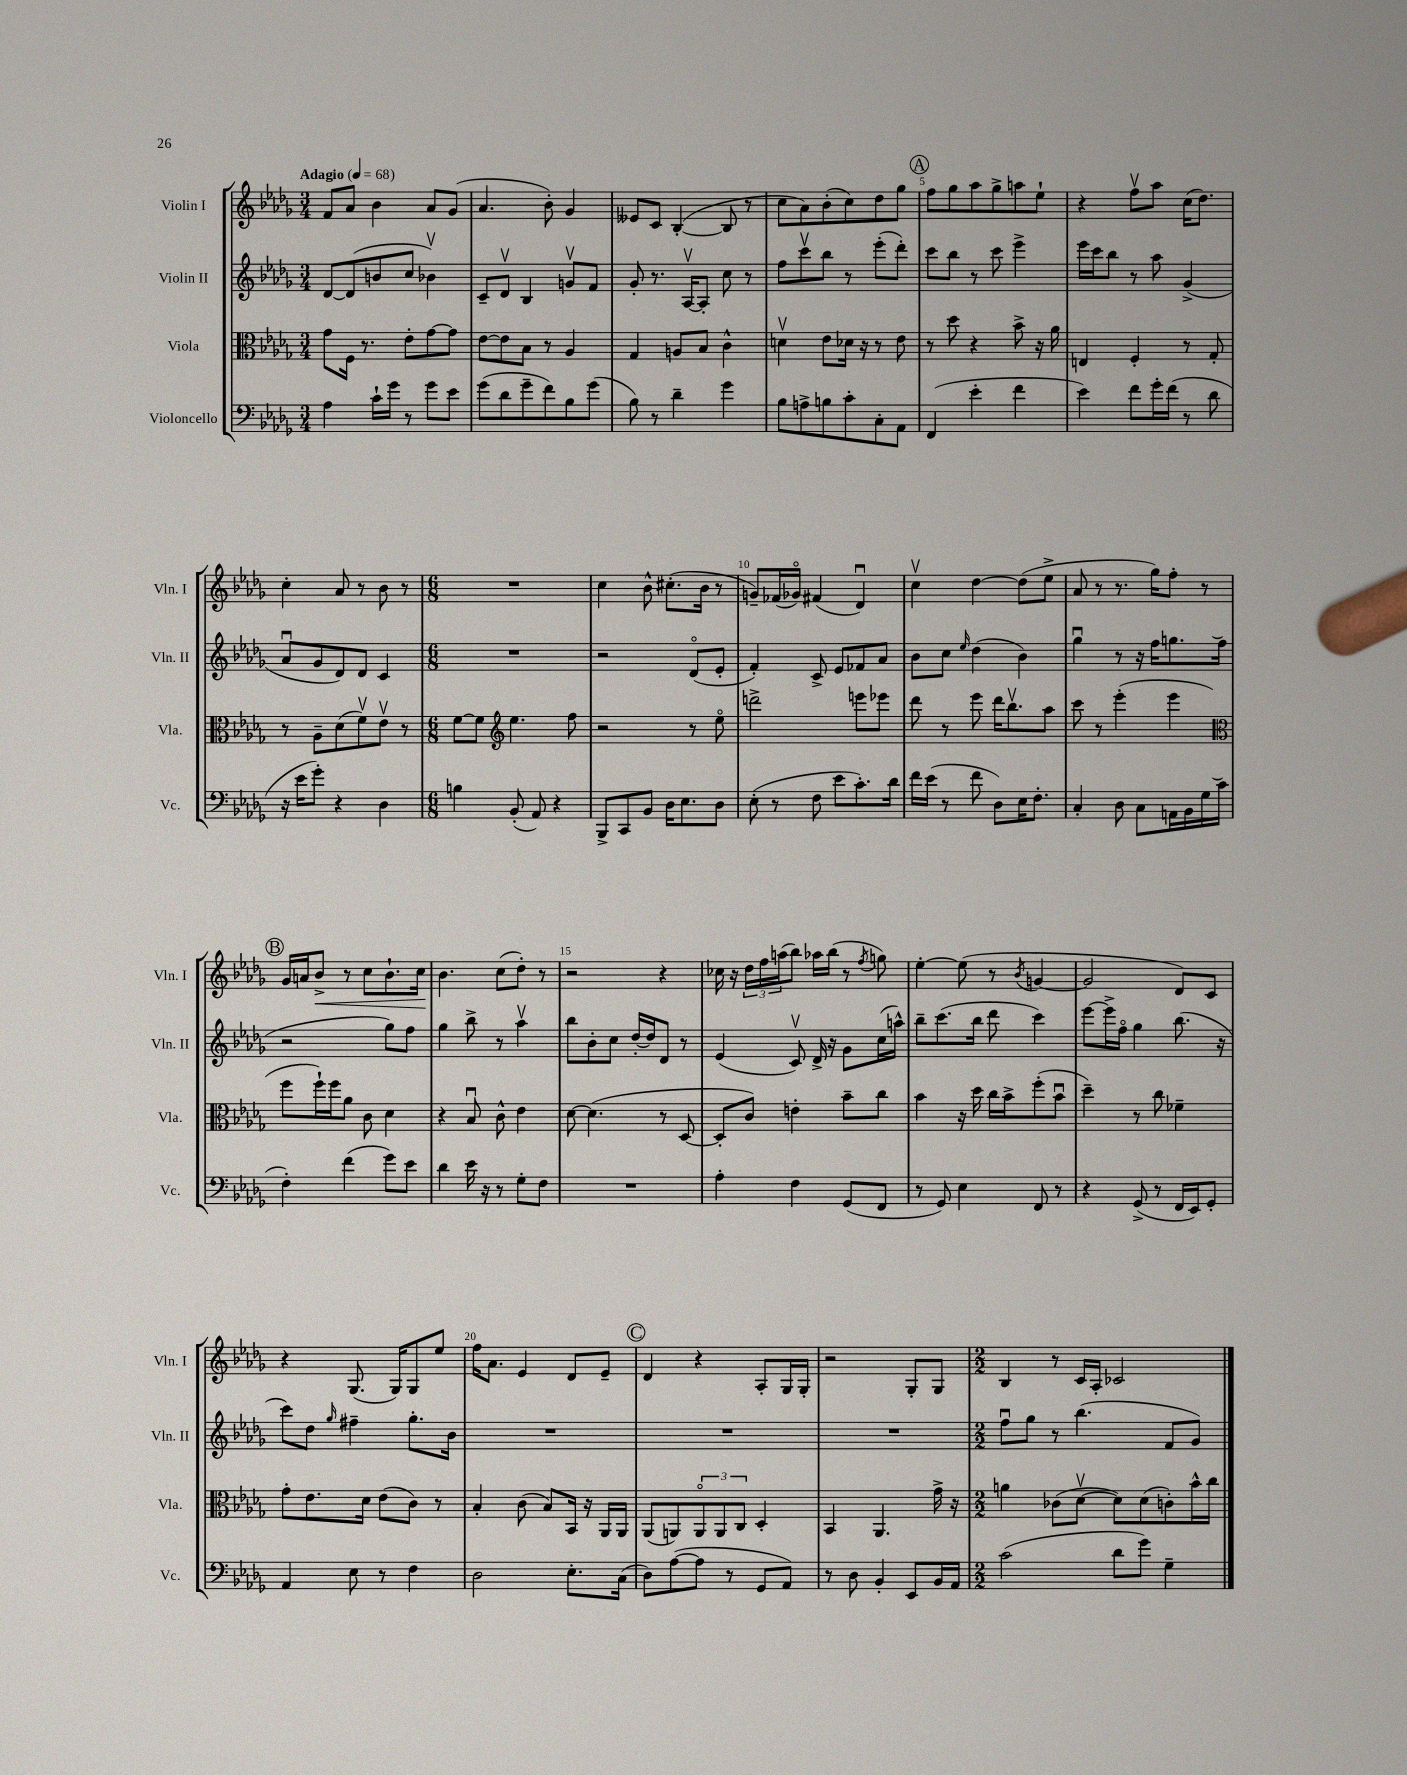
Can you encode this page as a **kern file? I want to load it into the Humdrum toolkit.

**kern	**kern	**kern	**kern
*staff4	*staff3	*staff2	*staff1
*clefF4	*clefC3	*clefG2	*clefG2
*k[b-e-a-d-g-]	*k[b-e-a-d-g-]	*k[b-e-a-d-g-]	*k[b-e-a-d-g-]
*M3/4	*M3/4	*M3/4	*M3/4
*MM68	*MM68	*MM68	*MM68
4A-	8g-	[8d-	8f
.	16F	(8d-]	8a-
.	8.r	.	.
16c`	.	8b	4b-
16g-	.	.	.
8r	8e-'	8cc	.
8g-	[8g-	4b-v)	8a-
8e-	8g-]	.	(8g-
=	=	=	=
(8g-	[8e-	8c~	4.a-
8d-	8e-]	8d-v	.
8g-~	8B-	4B-	.
8f)	8r	.	8b-')
8B-	4A-	8gv	4g-
(8g-	.	8f	.
=	=	=	=
8B-)	4G-	8g-'	8e--
8r	.	8.r	8c
4d-~	8A	.	([4B-'
.	.	[16A-v	.
.	8B-	8A-']	.
4g-	4c^^	8cc	8B-]
.	.	8r	8r
=	=	=	=
8B-	4dv	8ff	8cc
8A^	.	8cccv	8a-)
8B	8e-	8bb-	(8b-'
8c'	16d-	8r	8cc)
.	16r	.	.
8C'	8r	(8eee-'	8dd-
8AA-	8e-	8ddd-')	8gg-
=	=	=	=
(4FF	8r	8ccc	8ff
.	8dd-	8bb-	8gg-
4e-'	4r	8r	8aa-
.	.	8ccc	8gg-^
4f	8b-^	4eee-^	8aa
.	16r	.	8ee-`
.	16a-	.	.
=	=	=	=
4e-)	4E	16eee-	4r
.	.	16ccc	.
.	.	8bb-	.
8f	4F'	8r	8ffv
16g-'	.	8aa-	8aa-
(16f	.	.	.
8r	8r	(4g-^	(16cc
.	.	.	8.dd-)
8d-	8G-'	.	.
=	=	=	=
16r	8r	8a-u	4cc'
16e-	.	.	.
8g-')	8A-~	8g-	.
4r	(8d-	8d-)	8a-
.	8fv)	8d-	8r
4D-	8e-v	4c	8b-
.	8r	.	8r
=	=	=	=
*M6/8	*M6/8	*M6/8	*M6/8
4B	[8f	2.r	2.r
.	8f]	.	.
*	*clefG2	*	*
(8BB-'	4.ee-	.	.
8AA-)	.	.	.
4r	.	.	.
.	8ff	.	.
=	=	=	=
8BBB-^	2r	2r	4cc
8CC	.	.	.
8BB-	.	.	8b-^^
16D-	.	.	(8.cc#'
8.E-	.	.	.
.	8r	(8d-o	.
.	.	.	16b-
8D-	8ee-o	8e-'	8r
=	=	=	=
(8E-'	2ddd^	4f')	8g~)
8r	.	.	(16f-
.	.	.	16g-o)
8F	.	8c^	(4f#
8e-	.	8e-	.
8.c')	8eee	8f-	4d-u)
.	8eee-	8a-	.
16d-	.	.	.
=	=	=	=
16f	8ddd-	8b-	4ccv
(16e-	.	.	.
8r	8r	8cc	.
.	.	16qqee-	.
8f	8eee-	(4dd-	[4dd-
8D-)	16ddd-	.	.
.	8.bb-v	.	.
16E-	.	4b-)	(8dd-]
8.F'	.	.	.
.	8aa-	.	8ee-^
=	=	=	=
4C'	8ccc	4gg-u	8a-
.	8r	.	8r
8D-	(4eee-'	8r	8.r
8C	.	16r	.
.	.	16ff	16gg-)
16AA	4eee-	8.gg	8ff'
16BB-	.	.	.
16G-	.	.	8r
(16c	.	(16ff	.
=	=	=	=
*	*clefC3	*	*
4F')	8ff	2r	16g-
.	.	.	16a
.	16ff`)	.	8b-^
.	16ff	.	.
(4f	8a-	.	8r
.	8c	.	8cc
8g-)	4d-	8gg-)	8.b-`
8e-	.	8ff	.
.	.	.	16cc
=	=	=	=
4d-	4r	4gg-	4.b-
16e-	8B-u	8bb-^	.
16r	.	.	.
8r	8c^^	8r	(8cc
8G-'	4e-	4aa-v	8dd-')
8F	.	.	8r
=	=	=	=
2.r	[8d-	8bb-	2r
.	(4.d-]	8b-'	.
.	.	8cc	.
.	.	[16dd-'	.
.	.	16dd-]	.
.	8r	8d-	4r
.	[8D-	8r	.
=	=	=	=
4A-'	8D-']	(4e-	16cc-
.	.	.	16r
.	8c)	.	24dd-
.	.	.	24ff
.	.	.	(24aa
4F	4e'	8cv)	8bb-)
.	.	16d-^	16aa-
.	.	16r	(16bb-
(8GG-	8b-~	8g-	8r
.	.	.	8qff
8FF	8cc	(16cc	8gg)
.	.	16aa^^)	.
=	=	=	=
8r	4b-	8bb-~	[4ee-'
8GG-)	.	(8.ccc	.
4E-	16r	.	(8ee-]
.	16dd-	16bb-	.
.	16cc	8ddd-	8r
.	16b-^	.	.
.	.	.	8qb-
8FF	(8ff'	4ccc)	[4g
8r	8b-u	.	.
=	=	=	=
4r	4dd-~)	[8eee-	2g]
.	.	16eee-^]	.
.	.	16ffo	.
(8GG-^	8r	4gg-	.
8r	8cc	.	.
16FF	4f-~	(8.bb-	8d-)
16EE-)	.	.	.
8GG-'	.	.	8c
.	.	16r	.
=	=	=	=
4AA-	8g-'	8ccc)	4r
.	8.e-	8dd-	.
.	.	16qqgg-	.
8E-	.	4ff#~	(8.G-
.	16d-	.	.
8r	(8e-	.	.
.	.	.	16G-)
4F	8c)	8.gg-'	8G-
.	8r	.	8ee-
.	.	16b-	.
=	=	=	=
2D-	4B-'	2.r	16ff
.	.	.	8.a-
.	(8c	.	4e-
.	8B-)	.	.
8.E-'	16BB-	.	8d-
.	16r	.	.
.	16AA-	.	8e-~
(16C	16AA-	.	.
=	=	=	=
8D-)	(8AA-	2.r	4d-
([8A-	8AA)	.	.
8A-]	12AAo	.	4r
.	12AA	.	.
8r	.	.	.
.	12C	.	.
8GG-	4D-'	.	8A-'
8AA-)	.	.	16G-
.	.	.	16G-'
=	=	=	=
8r	4BB-	2.r	2r
8D-	.	.	.
4BB-'	4.AA-	.	.
8EE-	.	.	8G-'
16BB-	16g-^	.	8G-
16AA-	16r	.	.
=	=	=	=
*M2/2	*M2/2	*M2/2	*M2/2
(2c	4a	8ffu	4B-
.	.	8gg-	.
.	(8c-	8r	8r
.	[8d-v	(4.bb-	16c
.	.	.	16A-'
8d-	8d-])	.	2c-
8g-)	(8d-	.	.
4G-~	8c')	8f	.
.	16b-^^	8g-)	.
.	16cc	.	.
==	==	==	==
*-	*-	*-	*-
